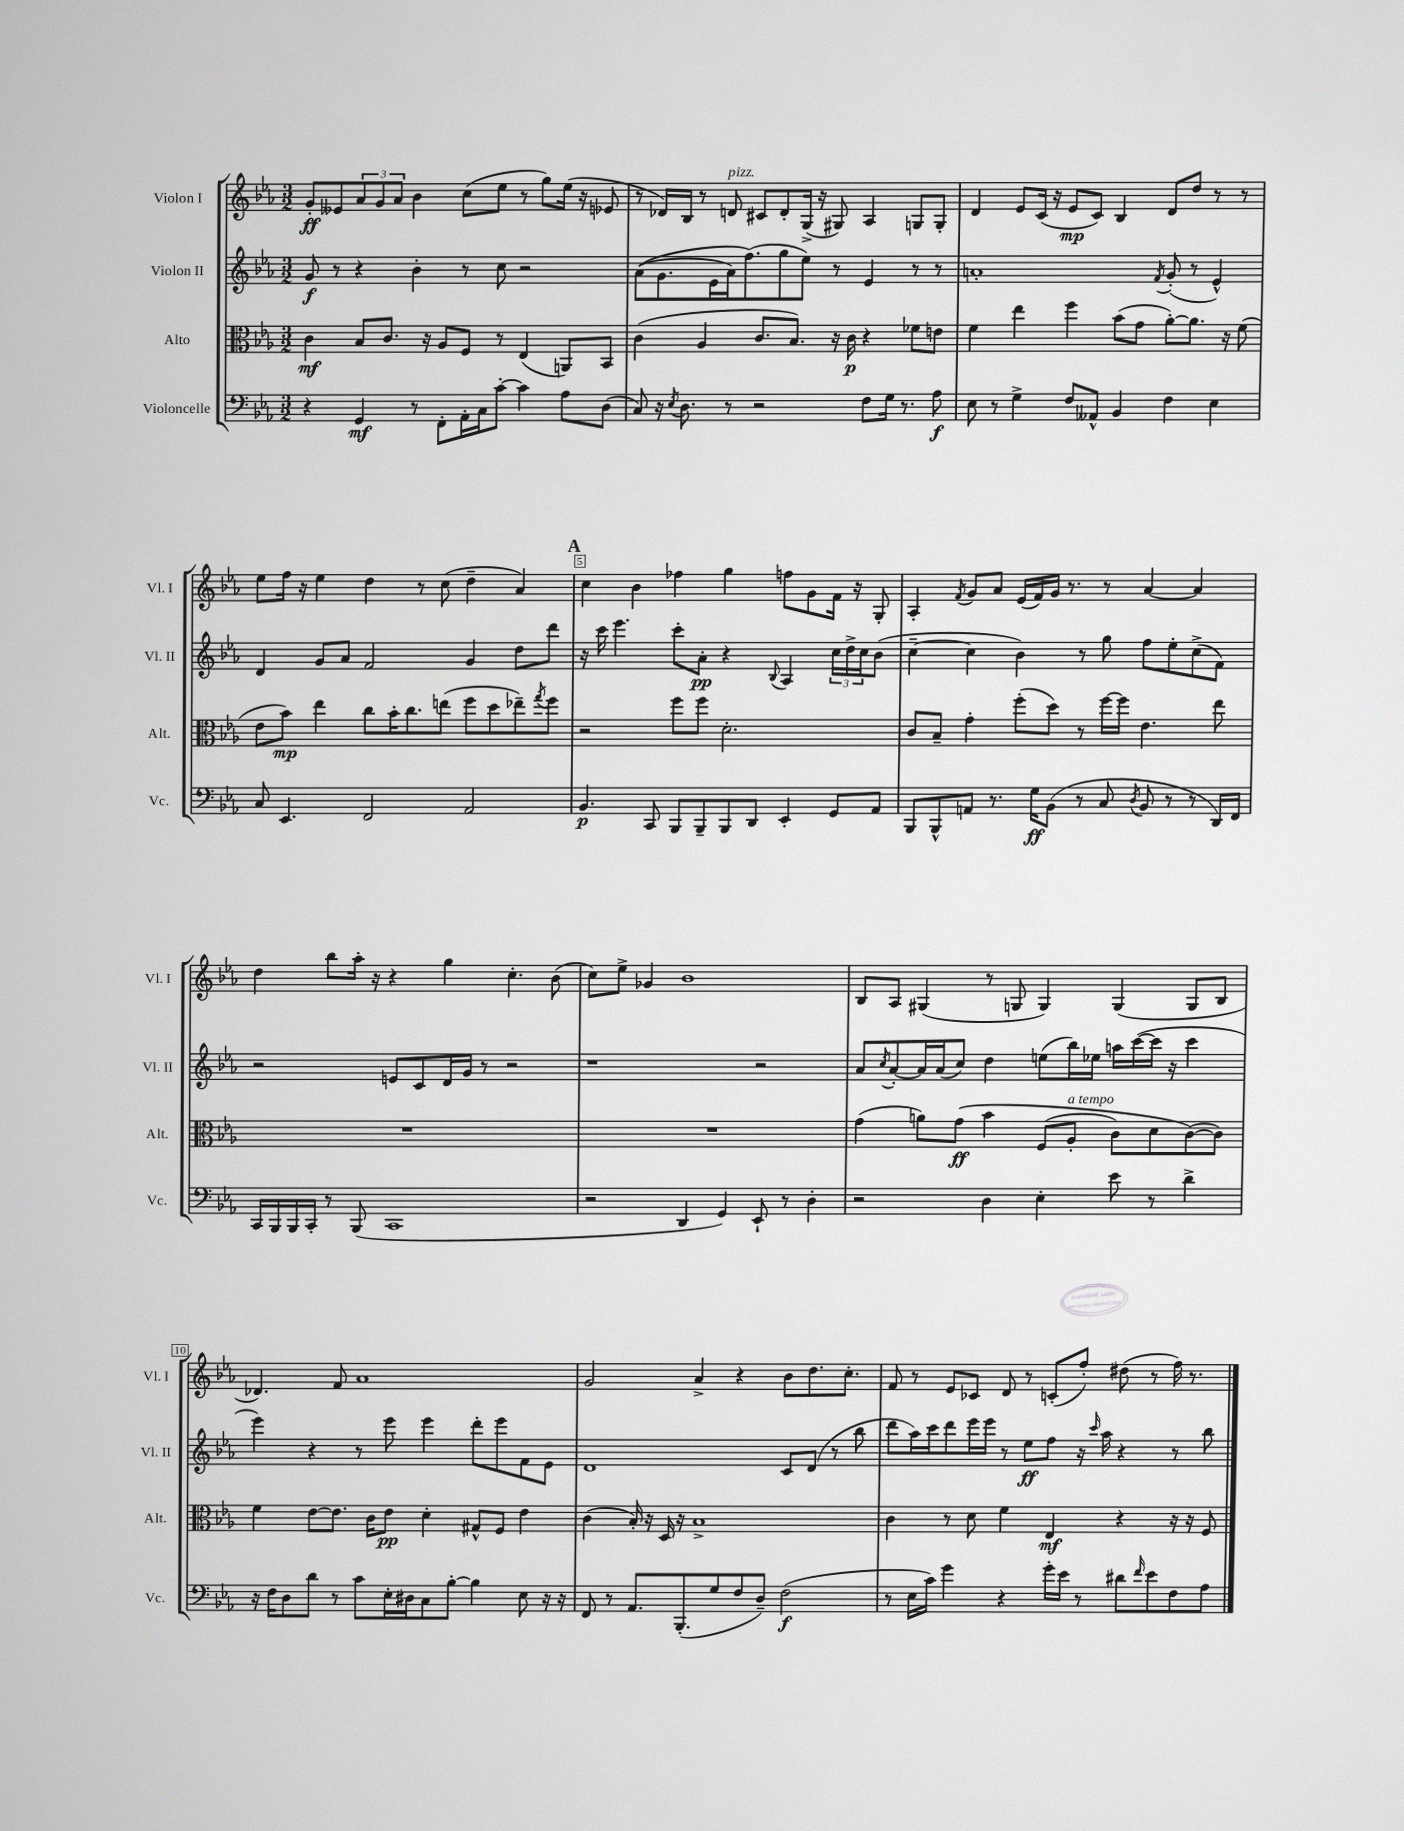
<<
\new StaffGroup <<
\new Staff = "s0" \with { instrumentName = "Violon I" shortInstrumentName = "Vl. I" } {
    \clef treble \key ees \major \numericTimeSignature \time 3/2
    g'8-.\ff eeses'8 \tuplet 3/2 { aes'8 g'8 aes'8 } bes'4 c''8( ees''8 r8 g''8) ees''16( r16 ees'8 |
    r8 des'16) bes16 r8 d'8^\markup { \italic "pizz." } cis'8 d'8-. g16->( r16 gis8) aes4 g8 g8-. |
    d'4 ees'8 c'16( r16 ees'8\mp c'8) bes4 d'8 d''8 r8 r8 |
    ees''8 f''16 r16 ees''4 d''4 r8 c''8( d''4-- aes'4) |
    \mark \markup { \bold "A" } c''4 bes'4 fes''4 g''4 f''8 g'8 f'16 r16 g8-. |
    aes4-. \acciaccatura { f'8 } g'8 aes'8 ees'16( f'16) g'16 r8. r8 aes'4~ aes'4 |
    d''4 bes''8 aes''16-. r16 r4 g''4 c''4.-. bes'8( |
    c''8) ees''8-> ges'4 bes'1 |
    bes8 aes8 gis4( r8 g8 g4) g4( g8 bes8 |
    des'4.) f'8 aes'1 |
    g'2 aes'4-> r4 bes'8 d''8. c''8.-. |
    f'8 r8 ees'8 ces'8 d'8 r8 c'8-.( f''8-.) dis''8( r8 f''16) r8. \bar "|." |
}
\new Staff = "s1" \with { instrumentName = "Violon II" shortInstrumentName = "Vl. II" } {
    \clef treble \key ees \major \numericTimeSignature \time 3/2
    g'8\f r8 r4 bes'4-. r8 c''8 r2 |
    aes'8(\( g'8. ees'16 aes'16) f''8.(\) g''8 ees''8) r8 ees'4 r8 r8 |
    a'1-. \acciaccatura { f'8 } g'8-.( r8 ees'4-^) |
    d'4 g'8 aes'8 f'2 g'4 d''8 d'''8 |
    \mark \markup { \bold "A" } r16 c'''16 ees'''4. c'''8-. aes'8-.\pp r4 \appoggiatura { bes8 } aes4 \tuplet 3/2 { c''16 d''16-> c''16 } bes'8( |
    c''4~-- c''4 bes'4) r8 g''8 f''8 ees''8-. c''8->( f'8) |
    r2 e'8 c'8 d'16 g'16 r8 r2 |
    r1 r2 |
    aes'8 \acciaccatura { c''8 } aes'8~-. aes'16 aes'16( c''8) d''4 e''8( bes''16) ees''16 a''16 c'''16~( c'''16 r16 c'''4 |
    ees'''4) r4 r8 ees'''8 ees'''4 d'''8-. ees'''8 f'8 ees'8 |
    d'1 c'8 d'8( r8 bes''8 |
    d'''8 aes''16) c'''16 d'''8 ees'''16 ees'''16 r8 ees''8\ff f''8 r16 \grace { c'''16 } aes''16 r4 r8 bes''8 \bar "|." |
}
\new Staff = "s2" \with { instrumentName = "Alto" shortInstrumentName = "Alt." } {
    \clef alto \key ees \major \numericTimeSignature \time 3/2
    c'4\mf bes8 c'8. r16 aes8 f8 r8 ees4( a,8) bes,8 |
    c'4( aes4 c'8. bes8.) r16 c'16\p r4 fes'8 e'8 |
    f'4 ees''4 f''4 bes'8( g'8 aes'8~-.) aes'8. r16 f'8( |
    ees'8 bes'8\mp) ees''4 c''8 bes'16-. c''8. e''8( f''8 d''8 ees''8--) \acciaccatura { g''8 } f''8 |
    \mark \markup { \bold "A" } r2 f''8 f''8 d'2.-. |
    c'8 bes8-- g'4-. f''8-.( d''8) r8 f''16~ f''16 ees'4. ees''8 |
    R1. |
    R1. |
    g'4( a'8) g'8\ff\( bes'4 f8( aes8-.^\markup { \italic "a tempo" } c'8) d'8 c'8~(\) c'8) |
    f'4 ees'8~ ees'8. c'16 ees'8\pp d'4-. gis8-^ f8 ees'4 |
    c'4( bes16-.) r16 d16 r16 bes1-> |
    c'4 r8 d'8 f'4 ees4\mf r4 r16 r16 f8 \bar "|." |
}
\new Staff = "s3" \with { instrumentName = "Violoncelle" shortInstrumentName = "Vc." } {
    \clef bass \key ees \major \numericTimeSignature \time 3/2
    r4 g,4\mf r8 f,8-. aes,16-. c16 c'8~-. c'4 aes8 d8( |
    c8) r16 \acciaccatura { ees8 } d8. r8 r2 f8 g16 r8. aes8\f |
    ees8 r8 g4-> f8 aeses,8-^ bes,4 f4 ees4 |
    c8 ees,4. f,2 aes,2 |
    \mark \markup { \bold "A" } bes,4.\p c,8 bes,,8 bes,,8-- bes,,8 d,8 ees,4-. g,8 aes,8 |
    bes,,8 bes,,8-^ a,8 r8. g16\ff bes,8( r8 c8 \acciaccatura { d8 } bes,8 r8 r8 d,16) f,16 |
    c,16 bes,,16 bes,,16 c,16-. r8 bes,,8( c,1 |
    r2 d,4 g,4) ees,8-! r8 d4-. |
    r2 d4 ees4-. ees'8 r8 d'4-> |
    r16 f16 d8 d'8 r8 c'8 ees16-. dis16 c8 bes8~-. bes4 ees8 r16 r16 |
    f,8 r8 aes,8. bes,,8.-.( g8 f8 d8--) f2\f( |
    r8 ees16 c'16) g'4 r4 g'16-. ees'16 r8 dis'8 \grace { f'16 } ees'8 f8 aes8 \bar "|." |
}
>>
>>
\layout { \context { \Score \override BarNumber.break-visibility = ##(#f #t #t) barNumberVisibility = #(every-nth-bar-number-visible 5) \override BarNumber.stencil = #(make-stencil-boxer 0.1 0.3 ly:text-interface::print) } }
